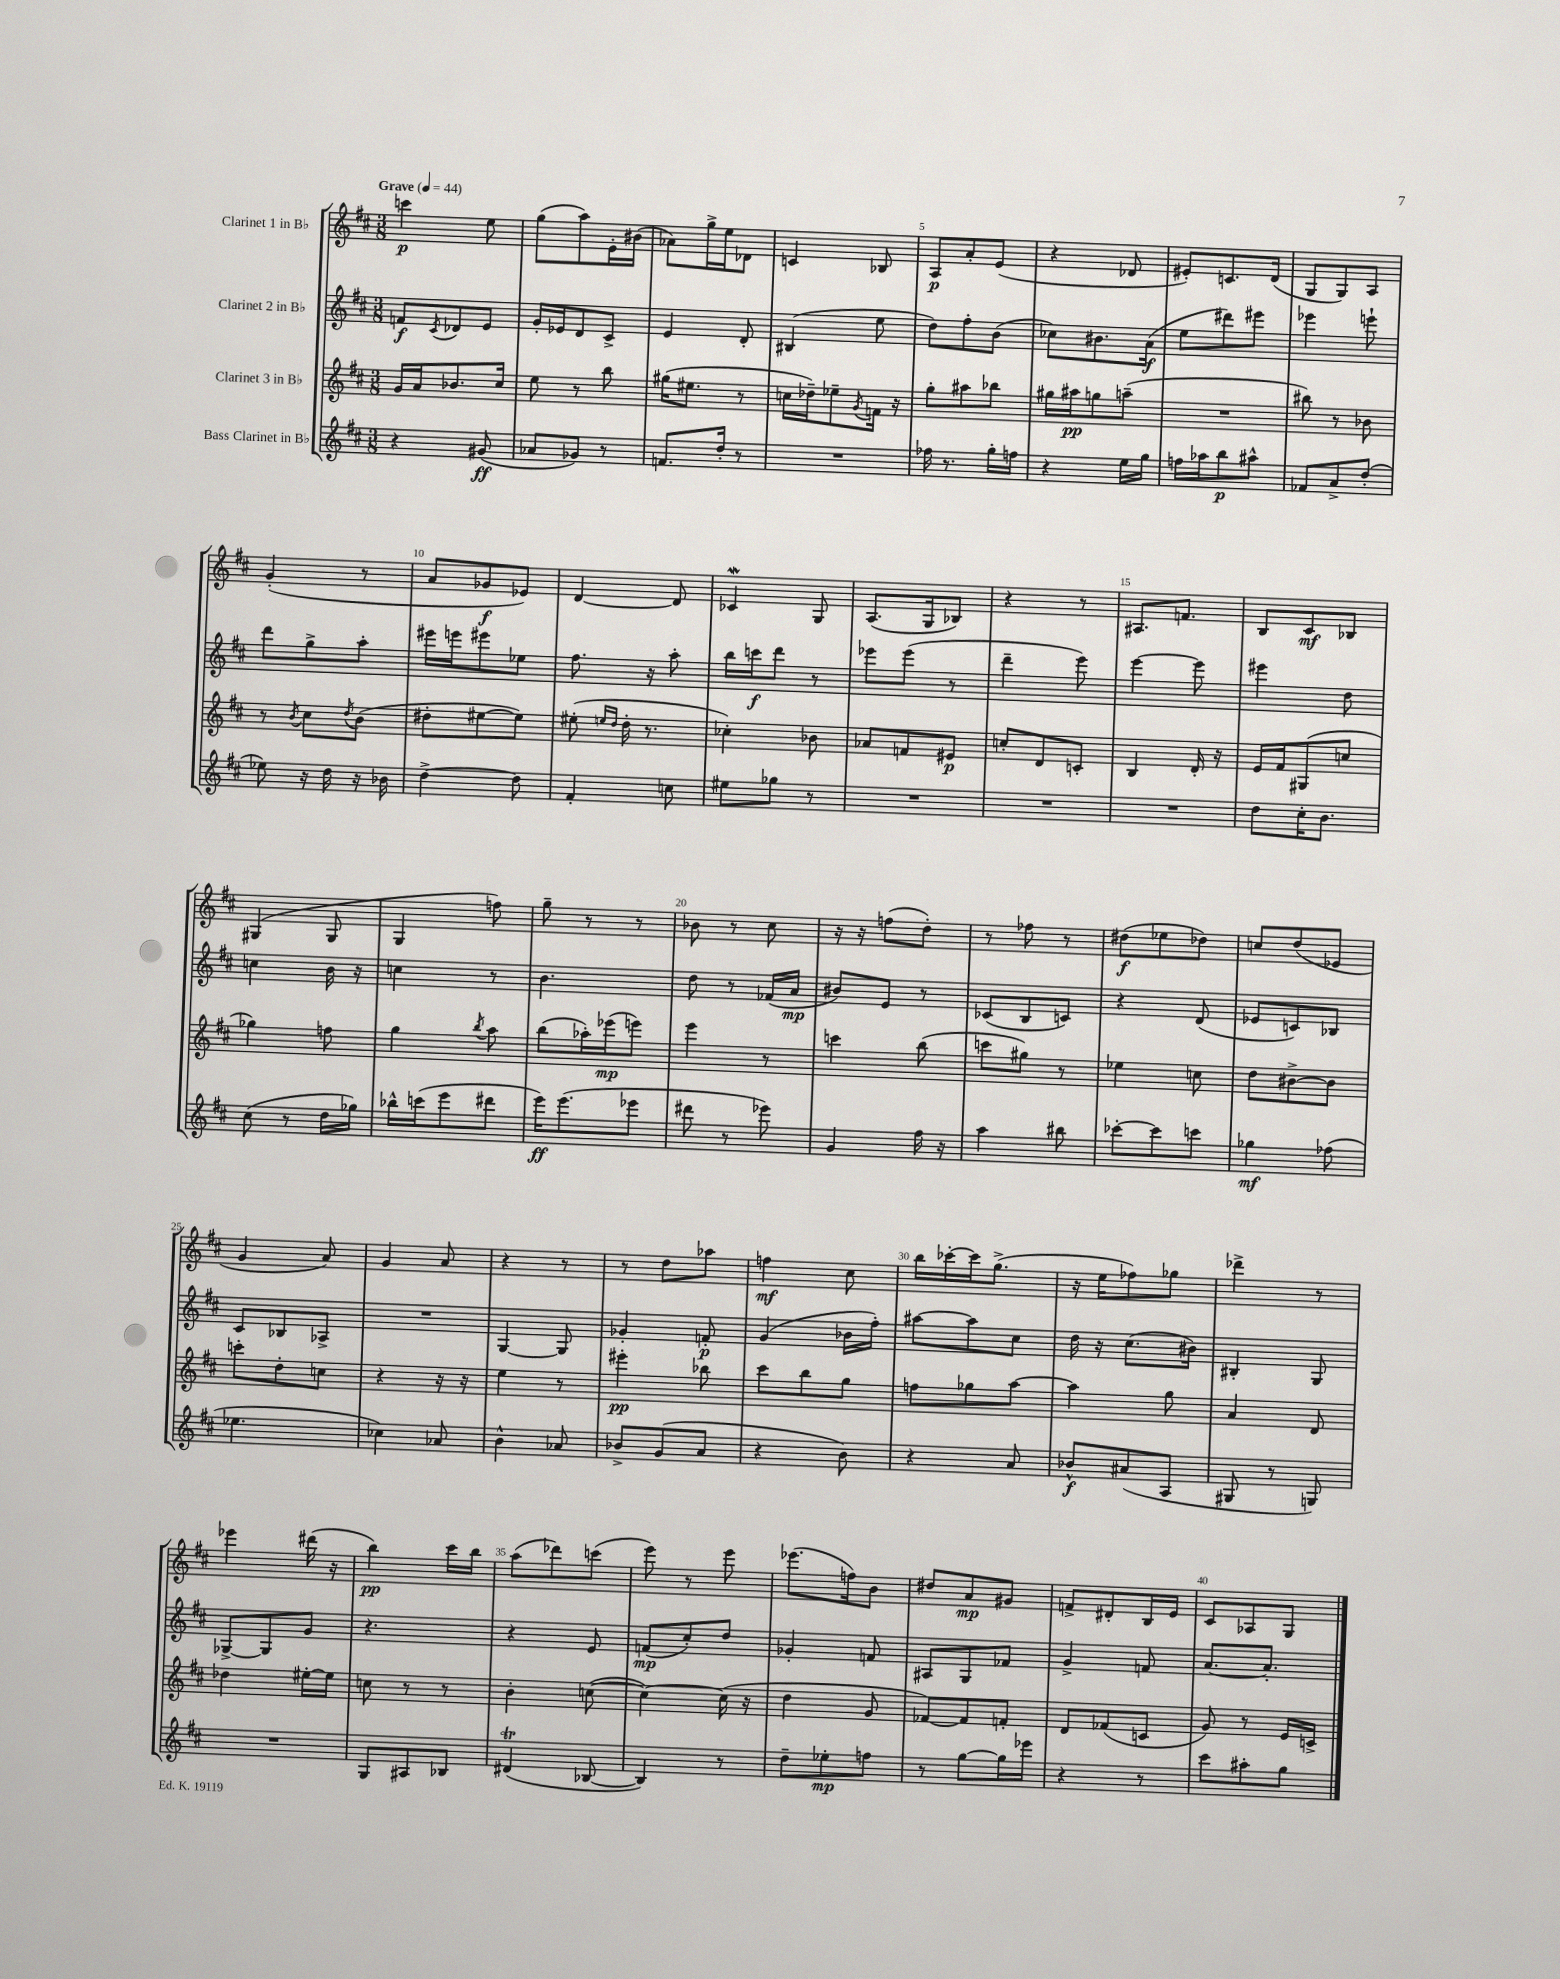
<<
\new StaffGroup <<
\new Staff = "s0" \with { instrumentName = "Clarinet 1 in Bb" } {
    \clef treble \key d \major \numericTimeSignature \time 3/8 \tempo "Grave" 4 = 44
    c'''4\p e''8 |
    g''8( a''8) e'16-. bis'16( |
    aes'8) g''16-> e''16 des'8 |
    c'4 bes8 |
    a8\p a'8-. e'8( |
    r4 des'8 |
    eis'8-.) c'8. d'16( |
    g8 g8) a8 |
    g'4-.( r8 |
    a'8 ges'8\f ees'8) |
    d'4~ d'8 |
    ces'4\mordent g8 |
    a8.( g16 bes8) |
    r4 r8 |
    ais8. f'8. |
    b8 cis'8\mf bes8 |
    gis4( gis8 |
    g4 f''8) |
    g''8-- r8 r8 |
    bes'8 r8 cis''8 |
    r16 r16 f''8( d''8-.) |
    r8 fes''8 r8 |
    dis''8\f( ees''8 des''8) |
    c''8 d''8( ees'8 |
    g'4 a'8) |
    g'4 a'8 |
    r4 r8 |
    r8 d''8 aes''8 |
    f''4\mf cis''8 |
    b''16 ces'''16~-. ces'''16 g''8.->( |
    r16 e''16 fes''8) ges''8 |
    des'''4-> r8 |
    ees'''4 dis'''16( r16 |
    b''4\pp) cis'''16 b''16 |
    a''8( des'''8) c'''8( |
    e'''8) r8 e'''8 |
    ees'''8.( f''16) b'8 |
    dis''8 a'8\mp gis'8 |
    f'8-> dis'8-. b16 e'16 |
    cis'8 aes8 g8 \bar "|." |
}
\new Staff = "s1" \with { instrumentName = "Clarinet 2 in Bb" } {
    \clef treble \key d \major \numericTimeSignature \time 3/8
    f'8\f \acciaccatura { cis'8 } des'8 e'8 |
    g'16-. ees'16 d'8 cis'8-> |
    e'4 d'8-. |
    bis4( e''8 |
    d''8) fis''8-. b'8( |
    ces''8) bis'8. a'16\f( |
    e''8 dis'''8) eis'''8 |
    ees'''4 e'''8-! |
    d'''8 g''8-> a''8-. |
    eis'''16 e'''16 eis'''8 ees''8 |
    fis''8. r16 a''8-. |
    b''16 c'''16\f d'''8 r8 |
    ees'''8 ees'''8( r8 |
    d'''4-- e'''8) |
    e'''4~ e'''8 |
    eis'''4 d''8 |
    c''4 b'16 r16 |
    c''4 r8 |
    b'4. |
    d''8 r8 fes'16( a'16\mp |
    bis'8) e'8 r8 |
    ces'8( b8 c'8) |
    r4 d'8( |
    ees'8 c'8) bes8 |
    cis'8 bes8 aes8-> |
    R4. |
    g4~ g8 |
    ges'4-. f'8-.\p |
    g'4( bes'16 fis''16-.) |
    ais''8~ ais''8 cis''8 |
    d''16 r16 cis''8.( bis'16) |
    bis4-. g8 |
    ges8~-> ges8 g'8 |
    r4. |
    r4 e'8 |
    f'8\mp( cis''8-.) d''8 |
    ges'4-. f'8 |
    ais8 g8 fes'8 |
    g'4-> f'8 |
    a'8.~ a'8.-. \bar "|." |
}
\new Staff = "s2" \with { instrumentName = "Clarinet 3 in Bb" } {
    \clef treble \key d \major \numericTimeSignature \time 3/8
    g'16 a'16 bes'8. cis''16 |
    e''8 r8 b''8 |
    gis''16( eis''8. r8 |
    c''16 des''16--) ees''8-- \acciaccatura { g'8 } f'16 r16 |
    g''8-. ais''8 bes''8 |
    gis''16 ais''16\pp g''8 a''8--( |
    R4. |
    bis''8) r8 bes'8 |
    r8 \acciaccatura { b'8 } cis''8 \acciaccatura { d''8 } b'8( |
    dis''8-. eis''8~ eis''8) |
    eis''8-.( \grace { e''16 d''16 } d''16-. r8. |
    ces''4-.) bes'8 |
    aes'8 f'8 eis'8\p |
    c''8-. d'8 c'8-. |
    b4 d'16-. r16 |
    e'16 fis'16 gis8( c''8 |
    ges''4) f''8 |
    g''4 \acciaccatura { b''8 } a''8 |
    b''8( aes''16-.) ees'''16\mp( e'''8) |
    e'''4 r8 |
    c'''4 b''8( |
    c'''8 gis''8) r8 |
    ees''4 c''8 |
    d''8 bis'8~-> bis'8 |
    c'''8-. d''8-. c''8 |
    r4 r16 r16 |
    e''4 r8 |
    eis'''4-.\pp bes''8 |
    cis'''8 b''8 g''8 |
    f''8 ges''8 a''8~ |
    a''4 g''8 |
    a'4 d'8 |
    des''4 eis''16~-. eis''16 |
    c''8 r8 r8 |
    b'4-. c''8~( |
    c''4~) c''16( r16 |
    d''4 g'8 |
    fes'8~) fes'8 f'8-. |
    d'8 fes'8( c'8 |
    g'8) r8 e'16 c'16-> \bar "|." |
}
\new Staff = "s3" \with { instrumentName = "Bass Clarinet in Bb" } {
    \clef treble \key d \major \numericTimeSignature \time 3/8
    r4 gis'8\ff( |
    aes'8 ges'8) r8 |
    f'8. d''16-. r8 |
    R4. |
    fes''16 r8. g''16-. f''16 |
    r4 e''16 g''16 |
    f''16 aes''16 b''8\p ais''8-^ |
    fes'8 a'8-> d''8-.( |
    ees''8) r16 d''16 r16 bes'16 |
    d''4~-> d''8 |
    fis'4-. c''8 |
    eis''8 ges''8 r8 |
    R4. |
    R4. |
    R4. |
    d''8 cis''16-. b'8. |
    cis''8( r8 d''16 ges''16) |
    bes''16-^ c'''16( e'''8 dis'''8 |
    e'''16\ff) e'''8.( ees'''8 |
    dis'''8 r8 ees'''8) |
    g'4 fis''16 r16 |
    a''4 bis''8 |
    ces'''8~-. ces'''8 c'''8 |
    ges''4\mf fes''8( |
    ees''4. |
    ces''4) aes'8 |
    b'4-^ aes'8 |
    bes'8-> g'8( a'8 |
    r4 b'8) |
    r4 a'8 |
    bes'8-^\f ais'8( a8 |
    gis8 r8 g8) |
    R4. |
    g8 ais8 bes8 |
    dis'4\trill( bes8~ |
    bes4) r8 |
    d''8-- ees''8-.\mp f''8 |
    r8 g''8~ g''16 ees'''16 |
    r4 r8 |
    cis'''8 ais''8-. g''8 \bar "|." |
}
>>
>>
\layout { \context { \Score \override BarNumber.break-visibility = ##(#f #t #t) barNumberVisibility = #(every-nth-bar-number-visible 5) } }
